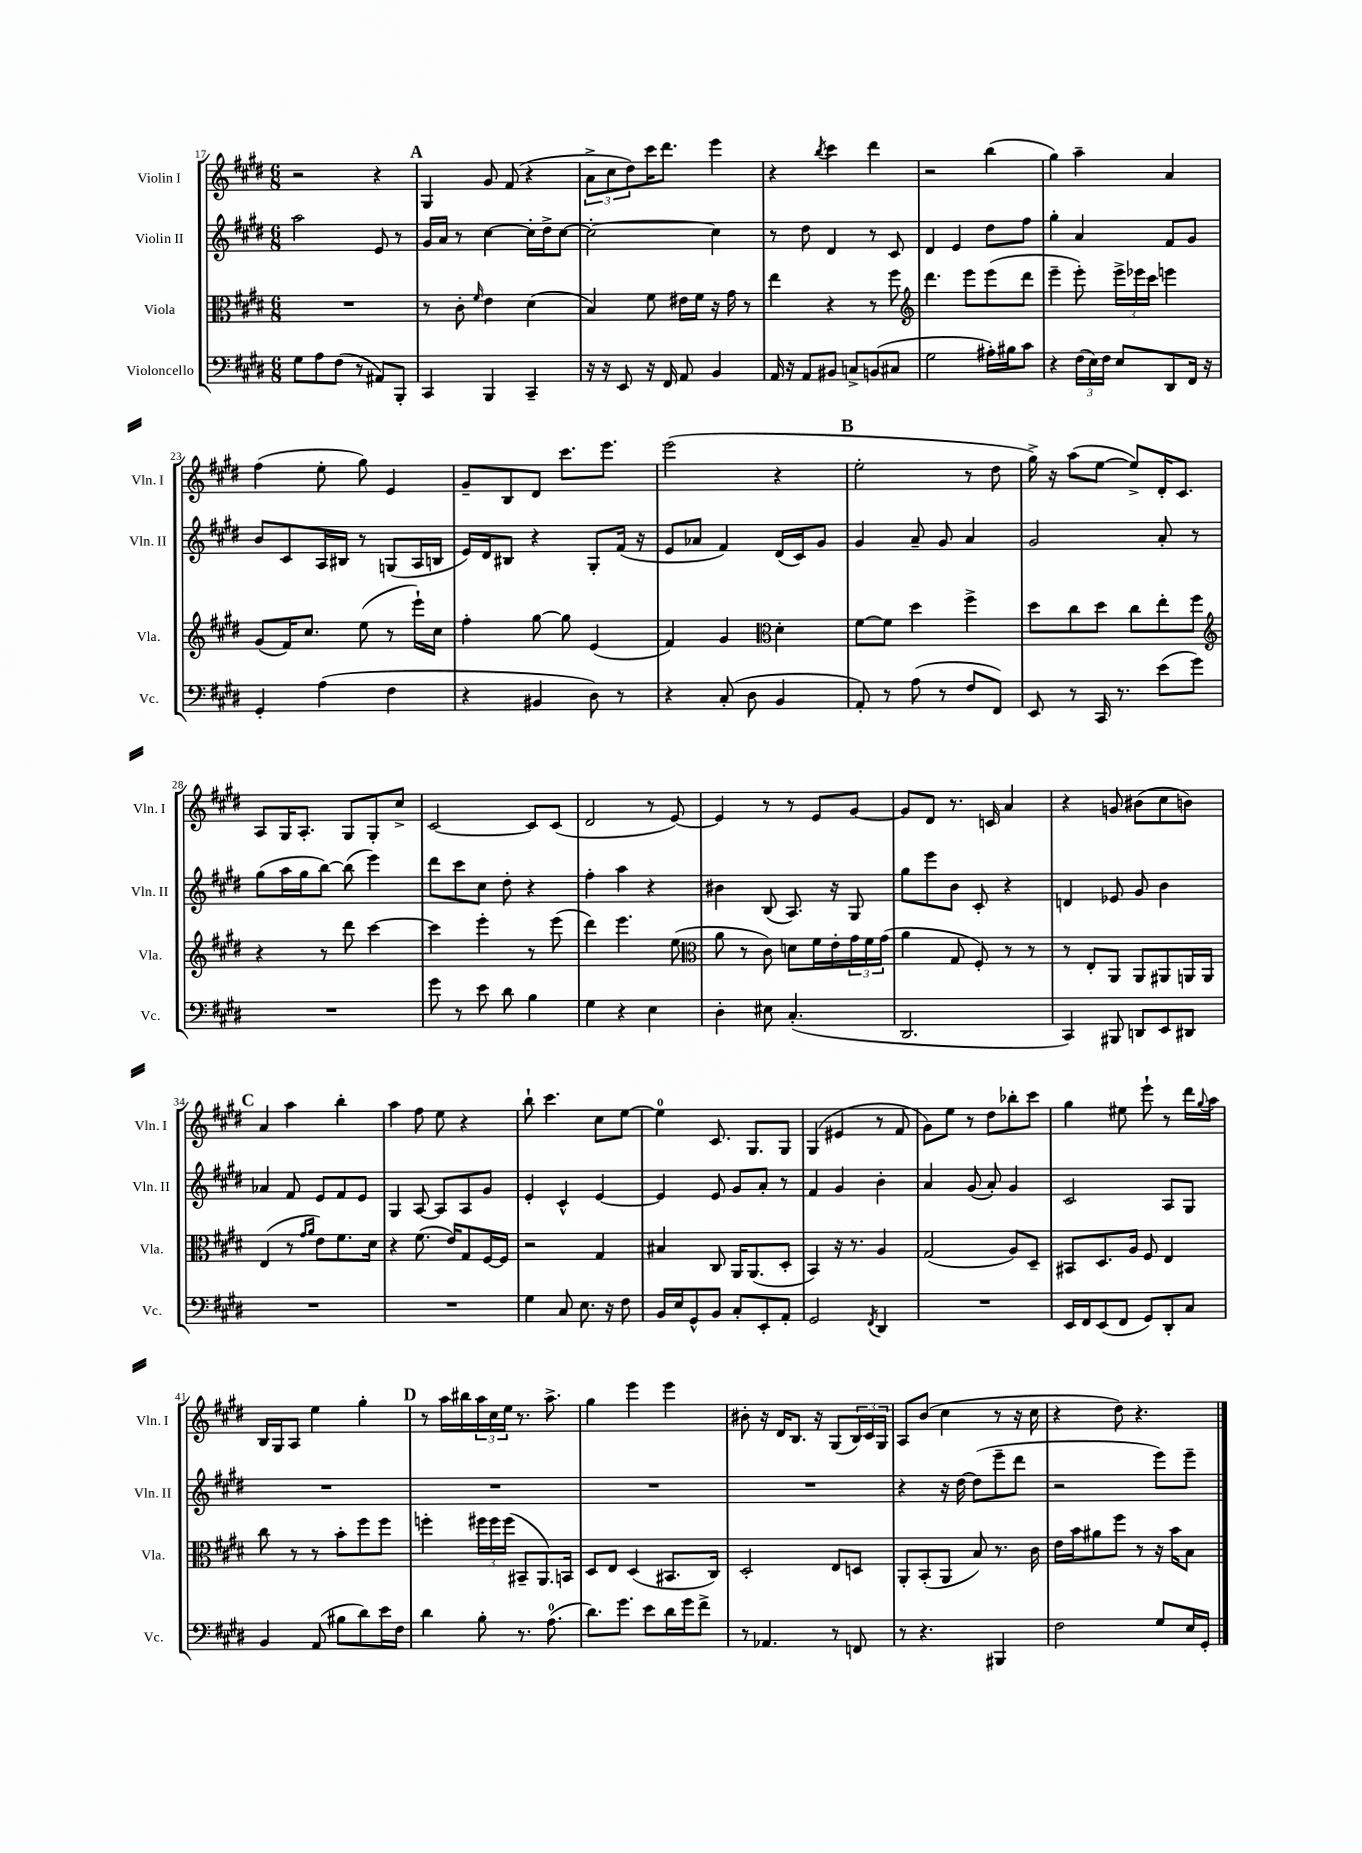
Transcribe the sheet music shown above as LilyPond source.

<<
\new StaffGroup <<
\new Staff = "s0" \with { instrumentName = "Violin I" shortInstrumentName = "Vln. I" } {
    \clef treble \key e \major \numericTimeSignature \time 6/8
    r2 r4 |
    \mark \markup { \bold "A" } gis4 gis'8 fis'8( r4 |
    \tuplet 3/2 { a'8-> cis''8 dis''8) } cis'''16 dis'''8. e'''4 |
    r4 \acciaccatura { b''8 } cis'''4 dis'''4 |
    r2 b''4( |
    gis''4) a''4-- a'4 |
    fis''4( e''8-. gis''8) e'4 |
    gis'8-- b8 dis'8 cis'''8. e'''8. |
    e'''2( r4 |
    \mark \markup { \bold "B" } e''2-. r8 dis''8 |
    gis''16->) r16 a''8( e''8~ e''8->) dis'16-. cis'8. |
    a8 gis16 a8.-. gis8 gis8-. cis''8-> |
    cis'2~ cis'8 cis'8( |
    dis'2 r8 e'8~) |
    e'4 r8 r8 e'8 gis'8~ |
    gis'8 dis'8 r8. c'16 a'4 |
    r4 g'8 bis'8( cis''8 b'8) |
    \mark \markup { \bold "C" } a'4 a''4 b''4-. |
    a''4 fis''8 e''8 r4 |
    b''8-! cis'''4. cis''8 e''8~ |
    e''4-0 cis'8. gis8. gis8 |
    gis4( eis'4 r8 fis'8 |
    gis'8) e''8 r8 dis''8 bes''8-. cis'''8 |
    gis''4 eis''8 e'''8-! r8 dis'''16 \appoggiatura { gis''8 } a''16 |
    b16 gis16 a8 e''4 gis''4-. |
    \mark \markup { \bold "D" } r8 a''16 bis''16 \tuplet 3/2 { a''16 cis''16 e''16 } r8. a''8.-> |
    gis''4 e'''4 e'''4 |
    bis'8-. r16 dis'16 b8. r16 gis8( \tuplet 3/2 { b16) cis'16 gis16 } |
    a8 b'8( cis''4 r8 r16 cis''16 |
    r4 dis''8) r4. \bar "|." |
}
\new Staff = "s1" \with { instrumentName = "Violin II" shortInstrumentName = "Vln. II" } {
    \clef treble \key e \major \numericTimeSignature \time 6/8
    a''2 e'8 r8 |
    \mark \markup { \bold "A" } gis'16 a'16 r8 cis''4~ cis''16-. dis''16-> cis''8~ |
    cis''2~-. cis''4 |
    r8 dis''8 dis'4 r8 cis'8 |
    dis'4 e'4 dis''8 fis''8 |
    gis''4-. a'4 fis'8 gis'8 |
    b'8 cis'8 a16 bis16 r8 g8( a16 b16 |
    e'16) dis'16 bis8 r4 gis8-. fis'16( r16 |
    e'8 aes'8 fis'4) dis'16( cis'16) gis'8 |
    \mark \markup { \bold "B" } gis'4 a'8-- gis'8 a'4 |
    gis'2 a'8-. r8 |
    gis''8( a''16 gis''16 b''8~) b''8( e'''4) |
    dis'''8 cis'''8 cis''8 dis''8-. r4 |
    fis''4-. a''4 r4 |
    bis'4 b8( a8.) r16 gis8 |
    gis''8 e'''8 b'8 cis'8-. r4 |
    d'4 ees'8 gis'8 b'4 |
    \mark \markup { \bold "C" } aes'4 fis'8 e'8 fis'8 e'8 |
    gis4 a8~ a8 a8 gis'8 |
    e'4-. cis'4-^ e'4~ |
    e'4 e'8 gis'8 a'8-. r8 |
    fis'4 gis'4 b'4-. |
    a'4 gis'8( a'8-.) gis'4 |
    cis'2 a8 gis8 |
    R2. |
    \mark \markup { \bold "D" } R2. |
    R2. |
    R2. |
    r4 r16 dis''16~ dis''8( e'''8-- dis'''8 |
    r2 e'''8) e'''8-- \bar "|." |
}
\new Staff = "s2" \with { instrumentName = "Viola" shortInstrumentName = "Vla." } {
    \clef alto \key e \major \numericTimeSignature \time 6/8
    R2. |
    \mark \markup { \bold "A" } r8 cis'8-. \grace { fis'16 } e'4 dis'4( |
    b4) fis'8 eis'16 fis'16 r16 gis'16 r8 |
    e''4 r4 r8 fis''8 |
    \clef treble dis'''4. e'''8 e'''8( dis'''8 |
    e'''4-- e'''8-.) \tuplet 3/2 { e'''16-> ees'''16 cis'''16 } e'''4 |
    gis'8( fis'16) cis''8. e''8( r8 e'''16-!) cis''16 |
    fis''4-. gis''8~ gis''8 e'4( |
    fis'4) gis'4 \clef alto dis'4-. |
    \mark \markup { \bold "B" } fis'8~ fis'8 dis''4 fis''4-> |
    dis''8 cis''8 dis''8 cis''8 e''8-. fis''8 |
    \clef treble r4 r8 dis'''8 cis'''4~ |
    cis'''4 e'''4-. r8 e'''8( |
    dis'''4) e'''4. e''8( |
    \clef alto a'8 r8 cis'8) d'8 fis'16 e'16-. \tuplet 3/2 { gis'16 fis'16 gis'16( } |
    a'4 gis8 fis8-.) r8 r8 |
    r8 e8-. a,8 a,8 ais,8 a,16 a,16 |
    \mark \markup { \bold "C" } e4( r8 \grace { gis'16 a'16 } e'8) fis'8. dis'16 |
    r4 fis'8.( e'16) gis8 fis16~ fis16 |
    r2 gis4 |
    bis4 cis8 a,16 a,8.( dis8-. |
    b,4) r16 r8. a4 |
    gis2( a8) dis8-- |
    bis,8 dis8. a16 fis8 e4 |
    cis''8 r8 r8 b'8-. fis''8 fis''8 |
    \mark \markup { \bold "D" } f''4-. \tuplet 3/2 { fis''16 fis''16 fis''16( } bis,8-- a,8.) b,16 |
    dis8 e8 dis4( bis,8. cis16) |
    dis2-. e8 d8 |
    a,8-. b,8-.( a,8 b8) r8. cis'16 |
    e'16 b'16 ais'8 fis''8 r8 r16 b'16 b8 \bar "|." |
}
\new Staff = "s3" \with { instrumentName = "Violoncello" shortInstrumentName = "Vc." } {
    \clef bass \key e \major \numericTimeSignature \time 6/8
    gis8 a8 fis8( r8 ais,8) b,,8-. |
    \mark \markup { \bold "A" } cis,4 b,,4 cis,4-- |
    r16 r16 e,8 r16 fis,16 a,8 b,4 |
    a,16 r16 a,8 bis,8 c8-> b,8( cis8 |
    gis2 ais16-.) bis16 cis'8 |
    r4 \tuplet 3/2 { fis16( e16) fis16 } e8 dis,8 fis,16 r16 |
    gis,4-. a4( fis4 |
    r4 bis,4 dis8) r8 |
    r4 cis8-.( dis8 b,4 |
    \mark \markup { \bold "B" } a,8-.) r8 a8( r8 fis8 fis,8) |
    e,8 r8 cis,16 r8. e'8( gis'8) |
    R2. |
    gis'8 r8 e'8 dis'8 b4 |
    gis4 r4 e4 |
    dis4-. eis8 cis4.-.( |
    dis,2. |
    cis,4) bis,,8 d,8 e,8 dis,8 |
    \mark \markup { \bold "C" } R2. |
    R2. |
    gis4 cis8 e8. r16 fis8 |
    b,16 e16 gis,8-^ b,8 cis8-. e,8-. a,8-. |
    gis,2 \acciaccatura { fis,8 } dis,4 |
    R2. |
    e,16 fis,16 e,8( fis,8 gis,8) dis,8-. cis8 |
    b,4 a,8( bis8 dis'8) e'16 fis16 |
    \mark \markup { \bold "D" } dis'4 b8-. r8. a8.-0( |
    dis'8.) gis'8. e'8 dis'16 gis'16 fis'8-> |
    r8 aes,4. r8 f,8 |
    r8 r4. bis,,4 |
    fis2 gis8 e16 gis,16-. \bar "|." |
}
>>
>>
\layout { \context { \Score currentBarNumber = #17 } }
